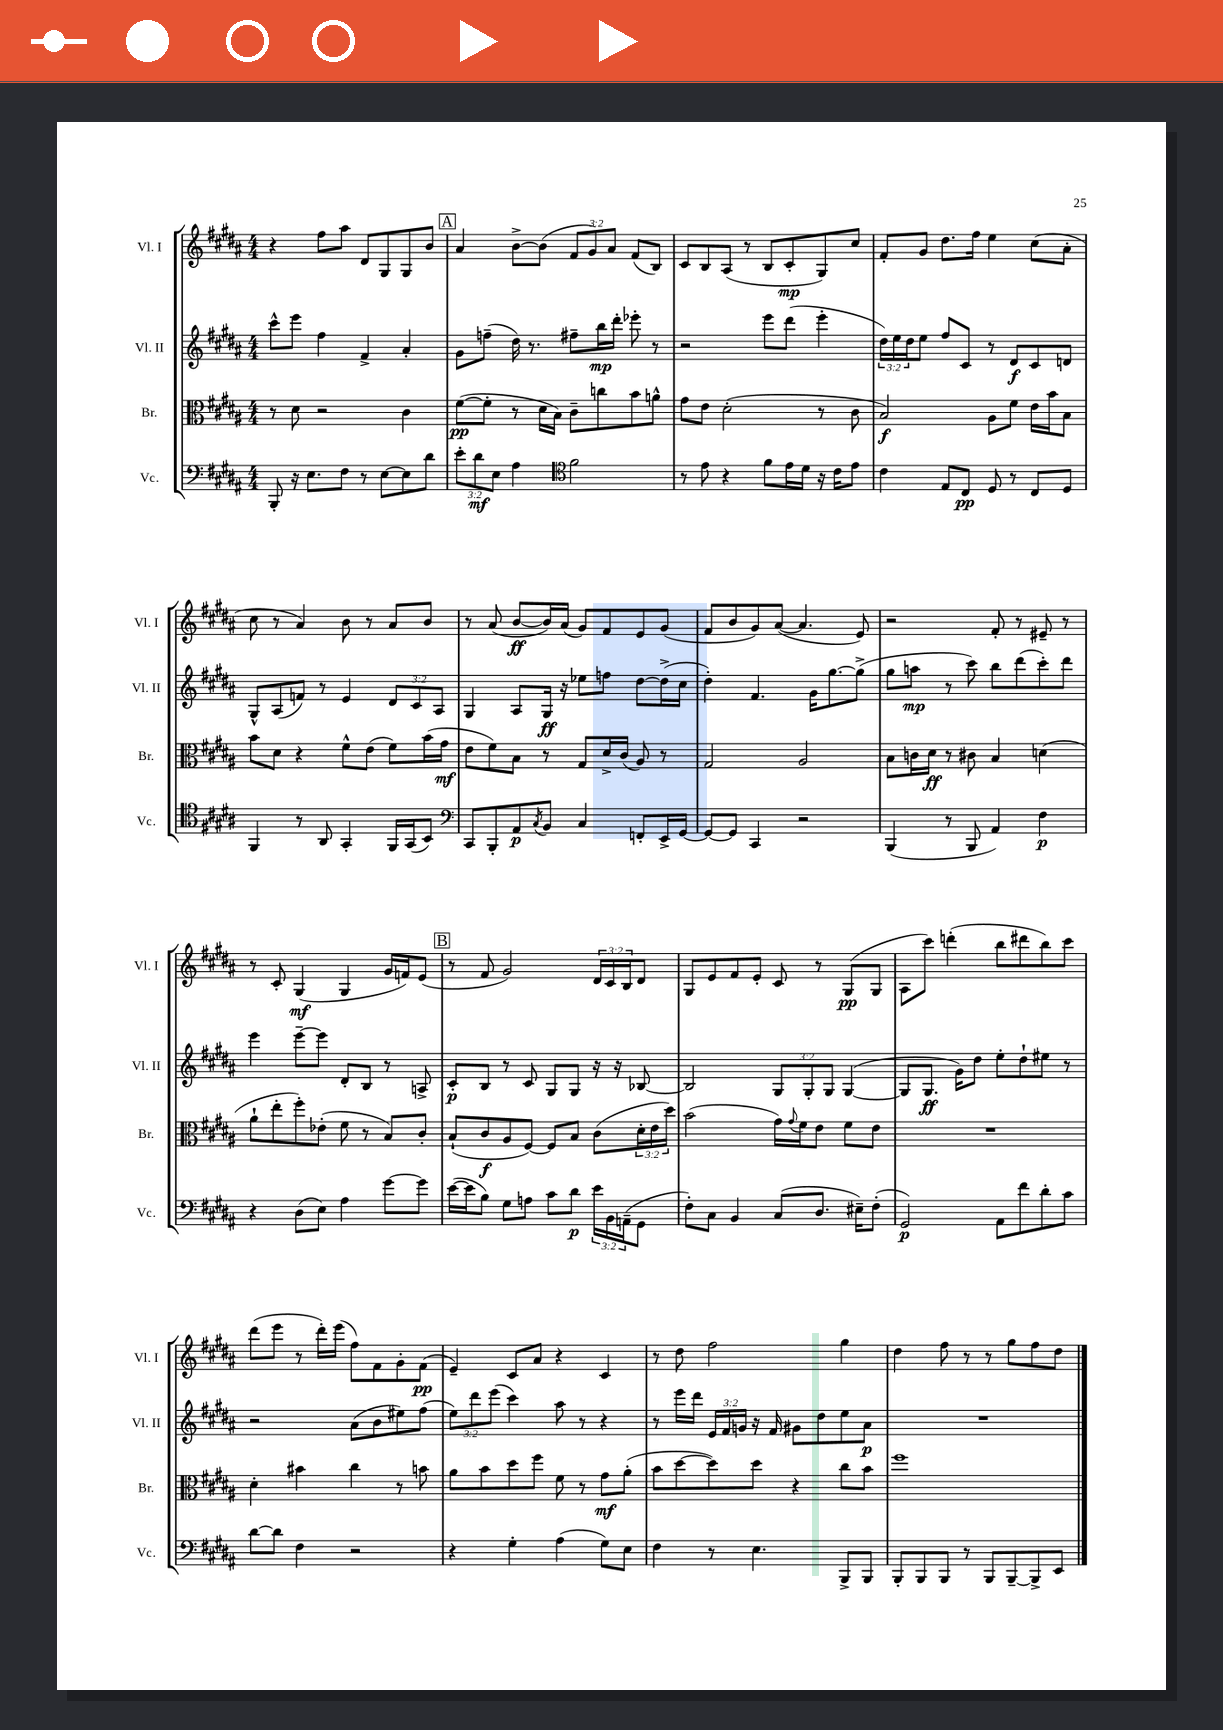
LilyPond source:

<<
\new StaffGroup <<
\new Staff = "s0" \with { instrumentName = "Vl. I" shortInstrumentName = "Vl. I" } {
    \clef treble \key b \major \numericTimeSignature \time 4/4 \override Staff.TupletNumber.text = #tuplet-number::calc-fraction-text
    r4 fis''8 ais''8 dis'8 gis8 gis8 b'8 |
    \mark \markup { \box "A" } ais'4 b'8~-> b'8( \tuplet 3/2 { fis'8 gis'8) ais'8 } fis'8( b8) |
    cis'8 b8 ais8( r8 b8 cis'8-.\mp gis8) cis''8 |
    fis'8-. gis'8 dis''8. fis''16 e''4 cis''8( ais'8-. |
    cis''8 r8 ais'4) b'8 r8 ais'8 b'8 |
    r8 ais'8( b'8~\ff b'16) ais'16( gis'8) fis'8 e'8 gis'8( |
    fis'8 b'8 gis'8) ais'8~( ais'4. e'8) |
    r2 fis'8-. r8 eis'8-- r8 |
    r8 cis'8-. gis4\mf( gis4 gis'16 f'16) e'8( |
    \mark \markup { \box "B" } r8 fis'8 gis'2) \tuplet 3/2 { dis'16 cis'16 b16 } dis'8 |
    gis8 e'8 fis'8 e'8-. cis'8 r8 gis8\pp( gis8 |
    ais8 cis'''8) d'''4-.( b''8 dis'''8 b''8) cis'''8 |
    dis'''8( e'''8 r8 dis'''16-.) e'''16( fis''8) fis'8 gis'8-. fis'8\pp( |
    e'4--) cis'8 ais'8 r4 cis'4 |
    r8 dis''8 fis''2 gis''4 |
    dis''4 fis''8 r8 r8 gis''8 fis''8 dis''8 \bar "|." |
}
\new Staff = "s1" \with { instrumentName = "Vl. II" shortInstrumentName = "Vl. II" } {
    \clef treble \key b \major \numericTimeSignature \time 4/4 \override Staff.TupletNumber.text = #tuplet-number::calc-fraction-text
    cis'''8-^ e'''8 fis''4 fis'4-> ais'4-. |
    \mark \markup { \box "A" } gis'8 f''8--( dis''16) r8. fis''8-- b''16\mp dis'''16-. ees'''8-. r8 |
    r2 e'''8 dis'''8( e'''4-. |
    \tuplet 3/2 { dis''16) e''16 dis''16 } e''8 fis''8 cis'8 r8 dis'8\f cis'8 d'8 |
    gis8-^ ais8( f'8) r8 e'4 \tuplet 3/2 { dis'8 cis'8 ais8 } |
    gis4 ais8 gis16\ff r16 ees''8 f''8 dis''8~ dis''16->( cis''16 |
    dis''4-.) fis'4. gis'16 gis''8.~ gis''8->( |
    gis''8 a''8\mp r8 cis'''8) b''8 dis'''8( cis'''8-.) dis'''8 |
    e'''4 e'''8~-- e'''8 dis'8-. b8 r8 a8-> |
    \mark \markup { \box "B" } cis'8-.\p b8 r8 cis'8 gis8 gis8 r16 r16 bes8~ |
    bes2 \tuplet 3/2 { gis8 gis8-. gis8 } gis4~( |
    gis8 gis8.\ff gis'16) dis''8 e''8-. dis''8-! eis''8 r8 |
    r2 ais'8( b'8 eis''8) fis''8( |
    \tuplet 3/2 { e''8) dis'''8 e'''8( } cis'''4) ais''8 r8 r4 |
    r8 e'''16 dis'''16 \tuplet 3/2 { e'16 fis'16 g'16 } r16 fis'16 gis'8 dis''8 e''8 ais'8\p |
    R1 \bar "|." |
}
\new Staff = "s2" \with { instrumentName = "Br." shortInstrumentName = "Br." } {
    \clef alto \key b \major \numericTimeSignature \time 4/4 \override Staff.TupletNumber.text = #tuplet-number::calc-fraction-text
    r8 dis'8 r2 cis'4 |
    \mark \markup { \box "A" } fis'8~\pp( fis'8-. r8 dis'16 b16) cis'8-- c''8 b'8 a'8-^ |
    gis'8 e'8 dis'2-.( r8 cis'8 |
    b2\f) ais8 fis'8 e'16 b'16 b8 |
    b'8 dis'8 r4 fis'8-^ e'8( fis'8) b'16( gis'16\mf |
    e'8 fis'8) b8 r8 gis8 dis'16-> cis'16( ais8) r8 |
    gis2 ais2 |
    b8 c'16 dis'16\ff r8 cis'8 b4 d'4( |
    ais'8-! e''8-. fis''8-.) ees'8-.( fis'8 r8 b8) cis'8-. |
    \mark \markup { \box "B" } b8-!( cis'8\f ais8 fis8~) fis8 b8 cis'8( \tuplet 3/2 { dis'16-. e'16 dis''16) } |
    b'2( gis'16) \appoggiatura { gis'8 } fis'16 e'8 fis'8 e'8 |
    R1 |
    dis'4-. bis'4 cis''4 r8 b'8 |
    ais'8 b'8 dis''8 fis''8 fis'8 r8 gis'8\mf ais'8-.( |
    b'8 dis''8~ dis''8) dis''8 r4 cis''8 b'8 |
    fis''1 \bar "|." |
}
\new Staff = "s3" \with { instrumentName = "Vc." shortInstrumentName = "Vc." } {
    \clef bass \key b \major \numericTimeSignature \time 4/4 \override Staff.TupletNumber.text = #tuplet-number::calc-fraction-text
    b,,8-. r16 e8. fis8 r8 e8~ e8 dis'8 |
    \mark \markup { \box "A" } \tuplet 3/2 { e'8-. dis'8\mf e8 } ais4 \clef tenor fis'2 |
    r8 e'8 r4 fis'8 e'16 dis'16 r16 cis'16 e'8 |
    cis'4 e8 cis8\pp dis8 r8 cis8 dis8 |
    fis,4 r8 ais,8 gis,4-. fis,16 gis,16( b,8) |
    \clef bass cis,8 b,,8-. ais,8\p \acciaccatura { cis8 } b,8 cis4 f,8-. e,16-> gis,16~ |
    gis,8~ gis,8 cis,4 r2 |
    b,,4( r8 b,,8 ais,4) fis4\p |
    r4 dis8( e8) ais4 gis'8~ gis'8 |
    \mark \markup { \box "B" } e'16~( e'16 b8) gis8 a8 cis'8 dis'8\p \tuplet 3/2 { e'16 b,16 a,16--( } gis,8 |
    fis8-.) cis8 b,4 cis8( dis8. eis16--) fis8-.( |
    gis,2\p) ais,8 fis'8 dis'8-. cis'8 |
    dis'8~ dis'8 fis4 r2 |
    r4 gis4-. ais4( gis8) e8 |
    fis4 r8 e4. b,,8-> b,,8 |
    b,,8-. b,,8 b,,8 r8 b,,8 b,,8~-- b,,8-> e,8 \bar "|." |
}
>>
>>
\layout { \context { \Score \remove "Bar_number_engraver" } }
